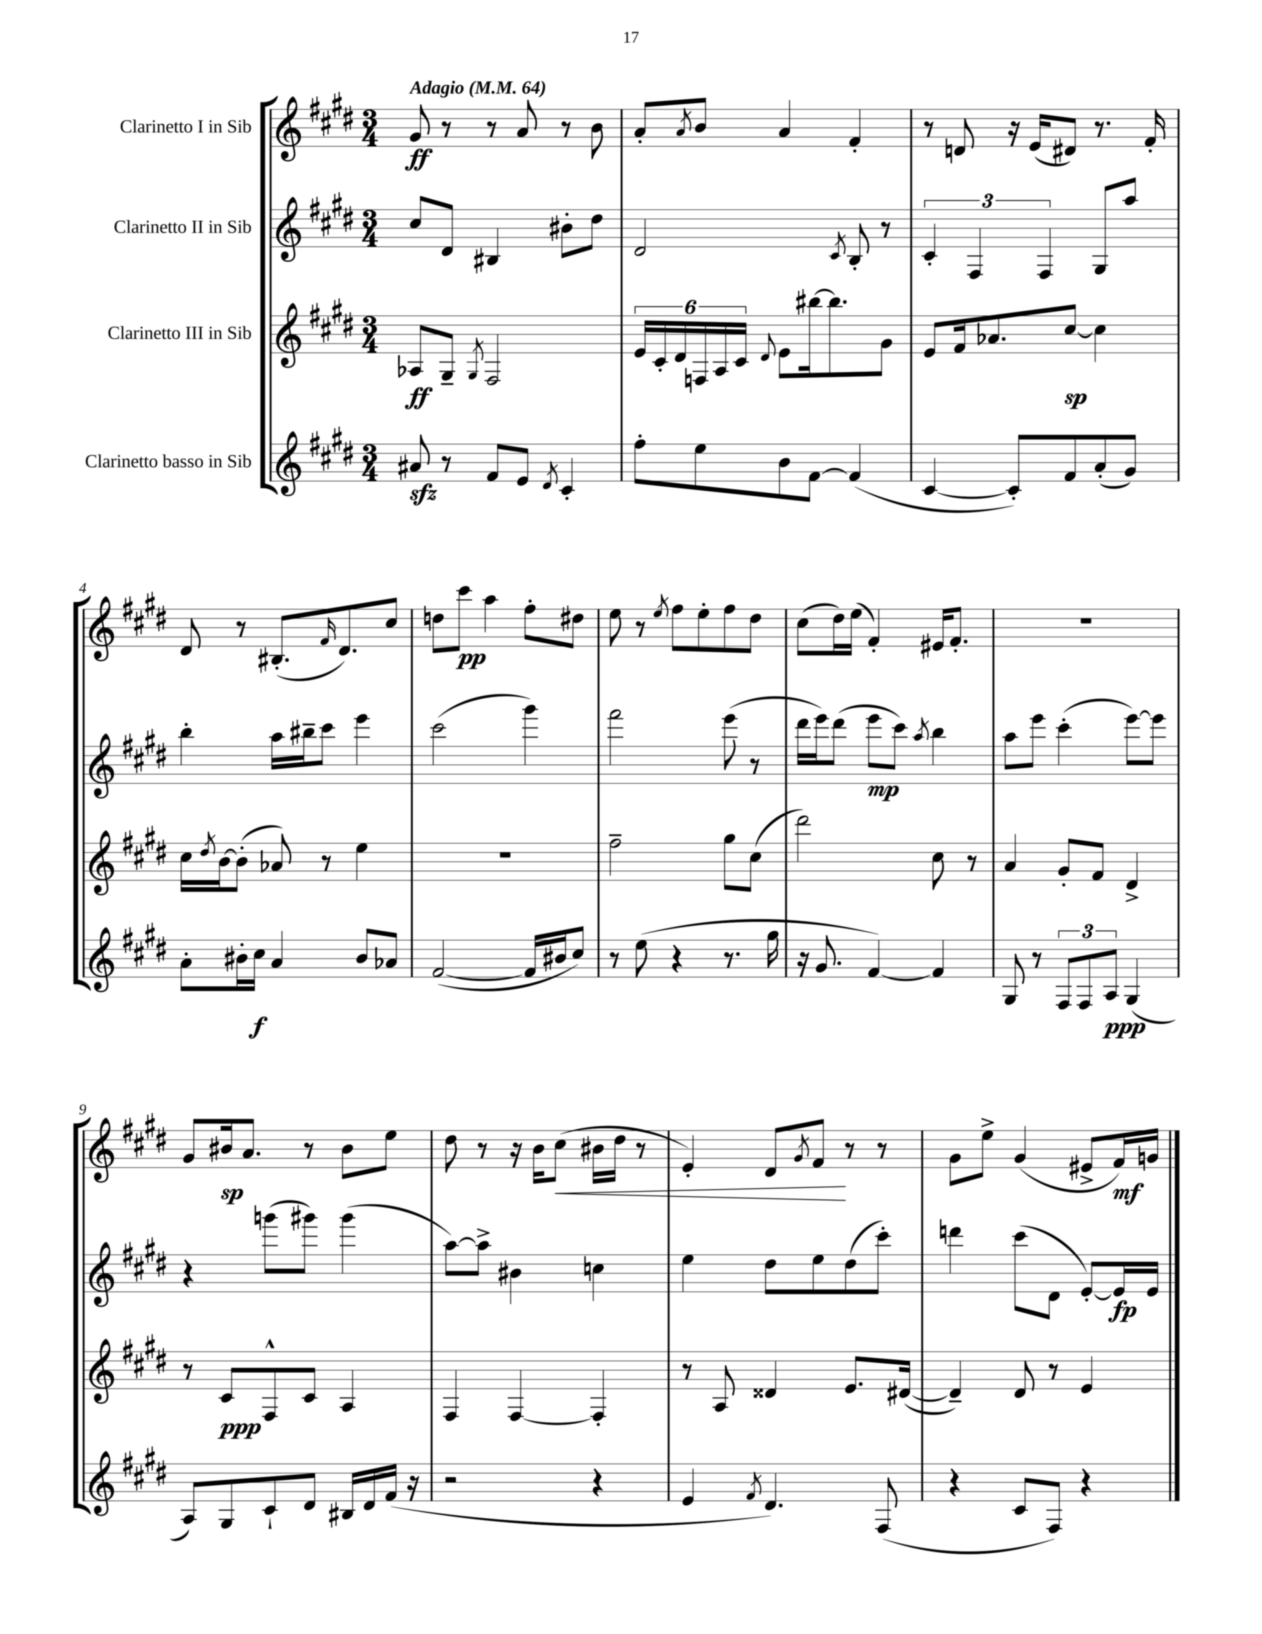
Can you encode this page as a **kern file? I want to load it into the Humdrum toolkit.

**kern	**dynam	**kern	**dynam	**kern	**dynam	**kern	**dynam
*part4	*part4	*part3	*part3	*part2	*part2	*part1	*part1
*staff4	*staff4	*staff3	*staff3	*staff2	*staff2	*staff1	*staff1
*I"Clarinetto basso in Sib	*	*I"Clarinetto III in Sib	*	*I"Clarinetto II in Sib	*	*I"Clarinetto I in Sib	*
*clefG2	*	*clefG2	*	*clefG2	*	*clefG2	*
*k[f#c#g#d#]	*	*k[f#c#g#d#]	*	*k[f#c#g#d#]	*	*k[f#c#g#d#]	*
*M3/4	*	*M3/4	*	*M3/4	*	*M3/4	*
*MM64	*	*MM64	*	*MM64	*	*MM64	*
=1	=1	=1	=1	=1	=1	=1	=1
!	!	!	!	!	!	!LO:TX:a:B:t=Adagio	!
8a#Xzz/	.	8A-X/L	ff	8cc#/L	.	8g#/	ff
8r	.	8G#~/J	.	8d#/J	.	8r	.
.	.	8qG#/	.	.	.	.	.
8f#/L	.	2F#/	.	4B#X/	.	8r	.
8e/J	.	.	.	.	.	8a/	.
8qd#/	.	.	.	.	.	.	.
4c#'/	.	.	.	8b#X'\L	.	8r	.
.	.	.	.	8dd#\J	.	8b\	.
=2	=2	=2	=2	=2	=2	=2	=2
8ff#'\L	.	24e/LL	.	2d#/	.	8a'/L	.
.	.	24c#'/	.	.	.	.	.
.	.	24d#/	.	.	.	.	.
.	.	.	.	.	.	8qa/	.
8ee\	.	24Fn/	.	.	.	8b/J	.
.	.	24A/	.	.	.	.	.
.	.	24c#/JJ	.	.	.	.	.
.	.	8qqd#/	.	.	.	.	.
8b\	.	8e\L	.	.	.	4a/	.
[8f#\J	.	[16bb#X\k	.	.	.	.	.
.	.	8.bb#\]	.	.	.	.	.
.	.	.	.	8qc#/	.	.	.
(4f#/]	.	.	.	8B'/	.	4f#'/	.
.	.	8g#\J	.	8r	.	.	.
=3	=3	=3	=3	=3	=3	=3	=3
[4c#/	.	8e/L	.	6c#'/	.	8r	.
.	.	16f#/k	.	.	.	8dn/	.
.	.	.	.	6F#/	.	.	.
.	.	8.a-X/	.	.	.	.	.
8c#'/L])	.	.	.	.	.	16r	.
.	.	.	.	.	.	(16e/KL	.
.	.	.	.	6F#/	.	.	.
8f#/	.	[8cc#/J	sp	.	.	8d#X/J)	.
(8a'/	.	4cc#\]	.	8G#/L	.	8.r	.
8g#/J)	.	.	.	8aa/J	.	.	.
.	.	.	.	.	.	16f#'/	.
!!LO:LB:g=z
=4	=4	=4	=4	=4	=4	=4	=4
8a'\L	.	16cc#\LL	.	4bb'\	.	8d#/	.
.	.	8qdd#/	.	.	.	.	.
.	.	[16b\J	.	.	.	.	.
16b#X'\L	.	(8b'\J]	.	.	.	8r	.
16cc#\JJ	f	.	.	.	.	.	.
4a/	.	8a-X/)	.	16aa\LL	.	(8.B#X'/L	.
.	.	.	.	16bb#X~\J	.	.	.
.	.	8r	.	8ccc#\J	.	.	.
.	.	.	.	.	.	16qqf#/	.
.	.	.	.	.	.	8.d#/)	.
8b#/L	.	4ee\	.	4eee\	.	.	.
8a-X/J	.	.	.	.	.	8cc#/J	.
=5	=5	=5	=5	=5	=5	=5	=5
([2f#/	.	2.r	.	(2ccc#\	.	8ddn\L	.
.	.	.	.	.	.	8ccc#\J	pp
.	.	.	.	.	.	4aa\	.
16f#/LL]	.	.	.	4ggg#\)	.	8ff#'\L	.
16b#X/J	.	.	.	.	.	.	.
8cc#/J)	.	.	.	.	.	8dd#X\J	.
=6	=6	=6	=6	=6	=6	=6	=6
8r	.	2ff#~\	.	2fff#\	.	8ee\	.
(8ee\	.	.	.	.	.	8r	.
.	.	.	.	.	.	8qee/	.
4r	.	.	.	.	.	8ff#\L	.
.	.	.	.	.	.	8ee'\	.
8.r	.	8gg#\L	.	(8eee\	.	8ff#\	.
.	.	(8cc#\J	.	8r	.	8dd#\J	.
16gg#\	.	.	.	.	.	.	.
=7	=7	=7	=7	=7	=7	=7	=7
16r	.	2ddd#\)	.	16ddd#\LL	.	(8cc#\L	.
8.g#/	.	.	.	16eee\J)	.	.	.
.	.	.	.	(8ddd#\J	.	16dd#\L)	.
.	.	.	.	.	.	(16ee\JJ	.
[4f#/)	.	.	.	8eee\L	mp	4f#'/)	.
.	.	.	.	8ccc#\J)	.	.	.
.	.	.	.	8qaa/	.	.	.
4f#/]	.	8cc#\	.	4bb\	.	16e#X/KL	.
.	.	.	.	.	.	8.f#'/J	.
.	.	8r	.	.	.	.	.
=8	=8	=8	=8	=8	=8	=8	=8
8G#/	.	4a/	.	8aa\L	.	2.r	.
8r	.	.	.	8eee\J	.	.	.
12F#/L	.	8g#'/L	.	(4ccc#'\	.	.	.
12F#/	.	.	.	.	.	.	.
.	.	8f#/J	.	.	.	.	.
12A/J	ppp	.	.	.	.	.	.
(4G#/	.	4d#^/	.	[8eee\L)	.	.	.
.	.	.	.	8eee\J]	.	.	.
!!LO:LB:g=z
=9	=9	=9	=9	=9	=9	=9	=9
8A/L)	.	8r	.	4r	.	8g#/L	.
8G#/	.	8c#/L	ppp	.	.	16b#X/k	sp
.	.	.	.	.	.	8.a/J	.
8c#`/	.	8F#^^/	.	(8gggn\L	.	.	.
8d#/J	.	8c#/J	.	8ggg#X\J)	.	8r	.
16B#X/LL	.	4A/	.	(4ggg#\	.	8b#\L	.
16d#/	.	.	.	.	.	.	.
(16f#/JJ	.	.	.	.	.	8ee\J	.
16r	.	.	.	.	.	.	.
=10	=10	=10	=10	=10	=10	=10	=10
2r	.	4F#/	.	[8aa\L)	.	8dd#\	.
.	.	.	.	8aa^\J]	.	8r	.
.	.	[4F#/	.	4b#X\	.	16r	.
.	.	.	.	.	.	16b\KL	.
!	!	!	!	!	!	!	!LO:HP:b
.	.	.	.	.	.	(8cc#\J	<
4r	.	4F#'/]	.	4ccn\	.	16b#X\LL	.
.	.	.	.	.	.	16dd#\JJ	.
.	.	.	.	.	.	8r	.
=11	=11	=11	=11	=11	=11	=11	=11
4e/	.	8r	.	4ee\	.	4e'/)	.
.	.	8A/	.	.	.	.	.
8qf#/	.	.	.	.	.	.	.
4.d#/)	.	4d##X/	.	8dd#\L	.	8d#/L	.
.	.	.	.	.	.	8qg#/	.
.	.	.	.	8ee\	.	8f#/J	.
.	.	8.e/L	.	(8dd#\	.	8r	[
(8F#/	.	.	.	8ccc#'\J)	.	8r	.
.	.	([16d#X/Jk	.	.	.	.	.
=12	=12	=12	=12	=12	=12	=12	=12
4r	.	4d#~/])	.	4dddn\	.	8g#\L	.
.	.	.	.	.	.	8ee^\J	.
8c#/L	.	8d#/	.	(8ccc#\L	.	(4g#/	.
8F#/J)	.	8r	.	8d#\J	.	.	.
4r	.	4e/	.	[8e'/L)	.	8e#X^/L	.
.	.	.	.	16e/L]	fp	16f#/L)	mf
.	.	.	.	16e/JJ	.	16gn/JJ	.
==	==	==	==	==	==	==	==
*-	*-	*-	*-	*-	*-	*-	*-
